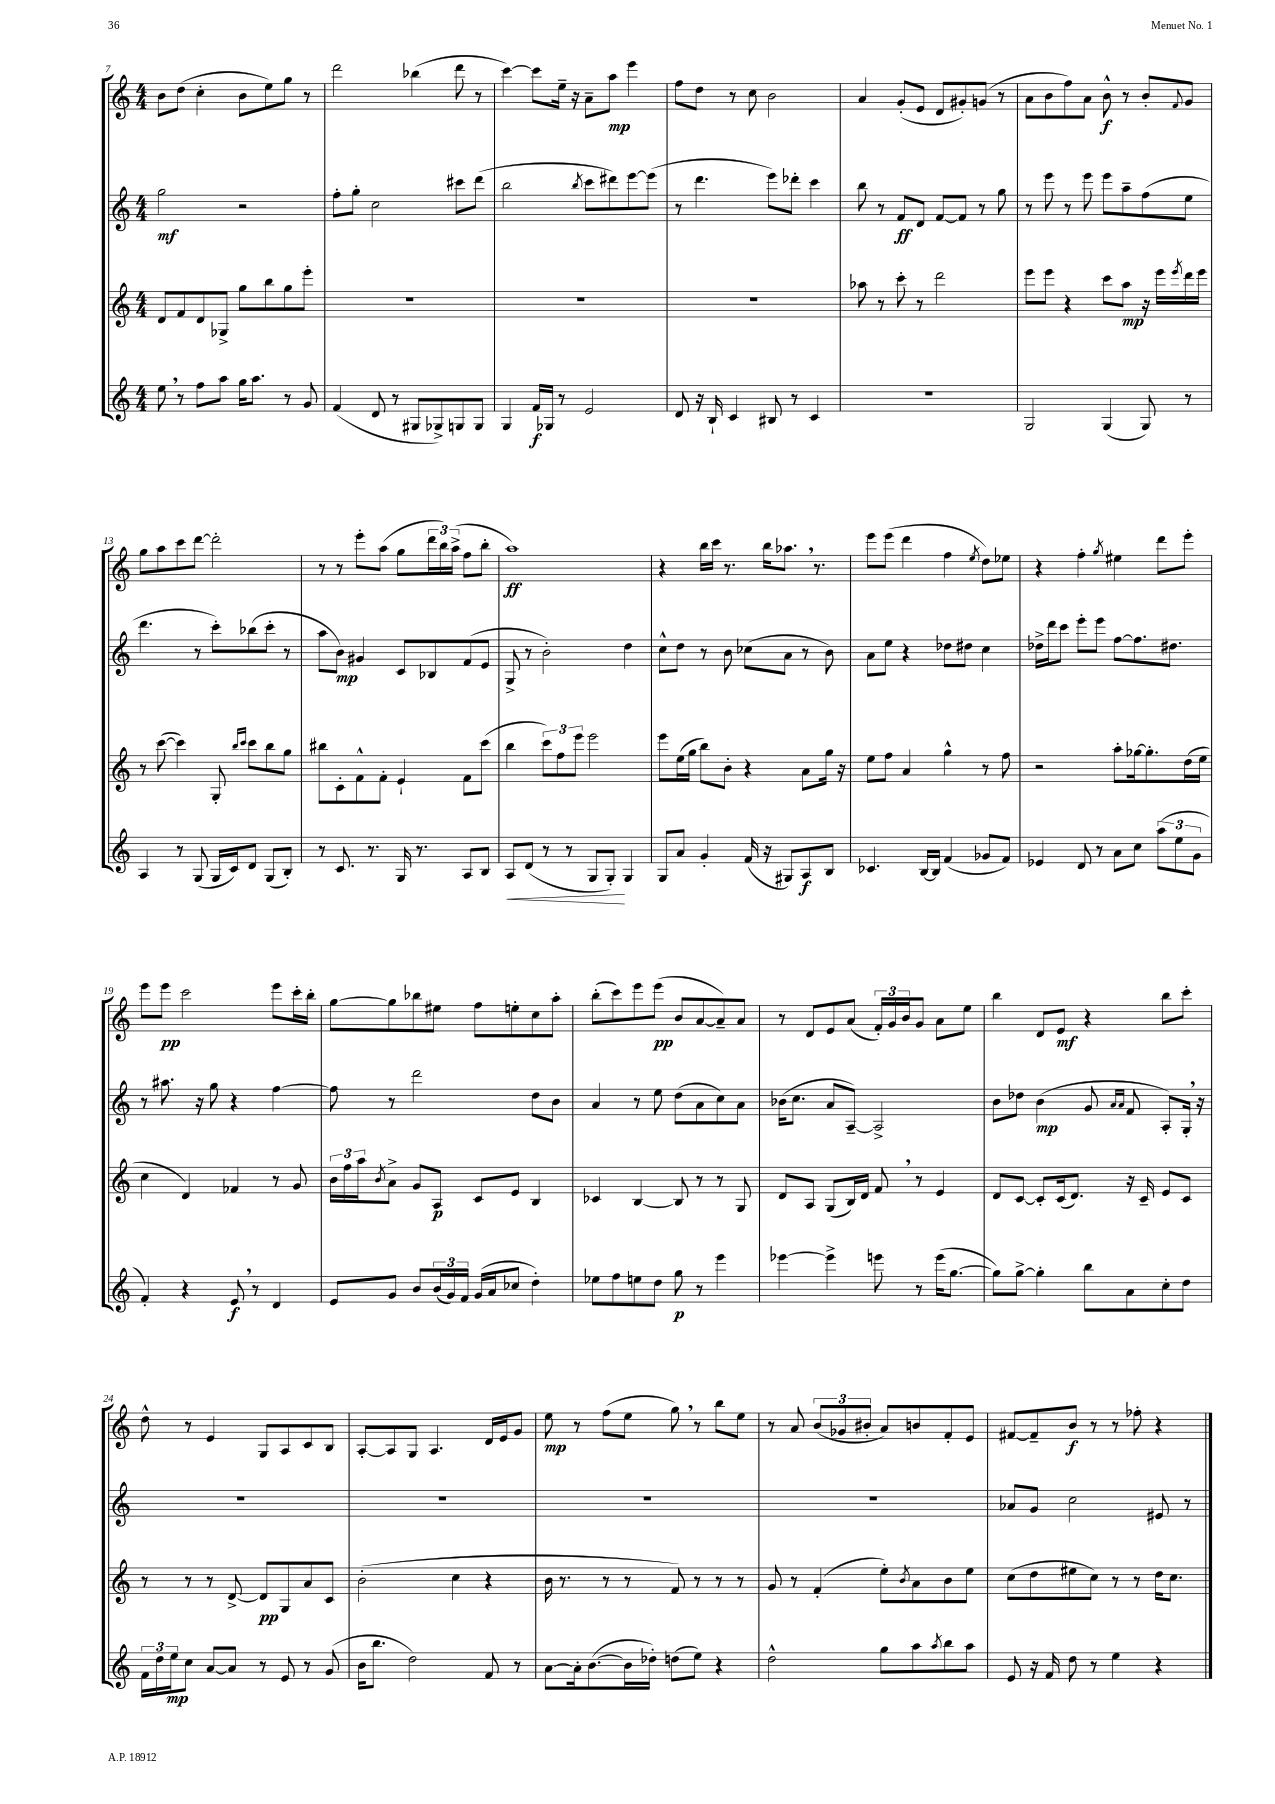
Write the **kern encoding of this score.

**kern	**dynam	**kern	**dynam	**kern	**dynam	**kern	**dynam
*part4	*part4	*part3	*part3	*part2	*part2	*part1	*part1
*staff4	*staff4	*staff3	*staff3	*staff2	*staff2	*staff1	*staff1
*clefG2	*	*clefG2	*	*clefG2	*	*clefG2	*
*k[]	*	*k[]	*	*k[]	*	*k[]	*
*M4/4	*	*M4/4	*	*M4/4	*	*M4/4	*
=7	=7	=7	=7	=7	=7	=7	=7
8ee,\	.	8d/L	.	2gg\	mf	8b\L	.
8r	.	8f/	.	.	.	(8dd\J	.
8ff\L	.	8d/	.	.	.	4cc'\	.
8aa\J	.	8G-X^/J	.	.	.	.	.
16gg\KL	.	8gg\L	.	2r	.	8b\L	.
8.aa\J	.	.	.	.	.	.	.
.	.	8bb\	.	.	.	8ee\)	.
8r	.	8gg\	.	.	.	8gg\J	.
8g/	.	8eee'\J	.	.	.	8r	.
=8	=8	=8	=8	=8	=8	=8	=8
(4f/	.	1r	.	8ff'\L	.	2ddd\	.
.	.	.	.	8gg'\J	.	.	.
8d/	.	.	.	2cc\	.	.	.
8r	.	.	.	.	.	.	.
8G#X/L	.	.	.	.	.	(4bb-X\	.
8G-X^/)	.	.	.	.	.	.	.
8Gn/	.	.	.	8ccc#X\L	.	8ddd\	.
8G/J	.	.	.	(8ddd\J	.	8r	.
=9	=9	=9	=9	=9	=9	=9	=9
4G/	.	1r	.	2bb\	.	[4ccc\)	.
16f/LL	f	.	.	.	.	8ccc\L]	.
16G-X/JJ	.	.	.	.	.	.	.
8r	.	.	.	.	.	16ee~\Jk	.
.	.	.	.	.	.	16r	.
.	.	.	.	8qbb/	.	.	.
2e/	.	.	.	8ccc\L	.	8a~\L	.
.	.	.	.	8ddd#X\)	.	8aa\J	mp
.	.	.	.	[8eee\	.	4eee\	.
.	.	.	.	(8eee\J]	.	.	.
=10	=10	=10	=10	=10	=10	=10	=10
8d/	.	1r	.	8r	.	8ff\L	.
16r	.	.	.	4.ddd\	.	8dd\J	.
16B`/	.	.	.	.	.	.	.
4c/	.	.	.	.	.	8r	.
.	.	.	.	.	.	8cc\	.
8B#X/	.	.	.	8eee\L)	.	2b\	.
8r	.	.	.	8ddd-X'\J	.	.	.
4c/	.	.	.	4ccc\	.	.	.
=11	=11	=11	=11	=11	=11	=11	=11
1r	.	8aa-X\	.	8bb\	.	4a/	.
.	.	8r	.	8r	.	.	.
.	.	8ccc'\	.	8f/L	ff	(8g'/L	.
.	.	8r	.	8d/J	.	8e/J	.
.	.	2ddd\	.	[8f/L	.	8d/L	.
.	.	.	.	8f/J]	.	8g#X'/)	.
.	.	.	.	8r	.	(8gn/J	.
.	.	.	.	8gg\	.	8r	.
=12	=12	=12	=12	=12	=12	=12	=12
2G/	.	8eee\L	.	8r	.	8a\L	.
.	.	8eee\J	.	8eee\	.	8b\	.
.	.	4r	.	8r	.	8ff\)	.
.	.	.	.	8eee\	.	8a\J	.
(4G/	.	8ccc\L	.	8eee\L	.	8b^^\	f
.	.	8aa\J	mp	8aa~\	.	8r	.
8G/)	.	16r	.	(8ff\	.	8b'/L	.
.	.	16eee\LL	.	.	.	.	.
.	.	8qeee/	.	.	.	8qqf/	.
8r	.	16ddd\	.	8ee\J	.	8g/J	.
.	.	16eee\JJ	.	.	.	.	.
!!LO:LB:g=z
=13	=13	=13	=13	=13	=13	=13	=13
4A/	.	8r	.	4.ddd\	.	8gg\L	.
.	.	([8ccc\	.	.	.	8aa\	.
8r	.	4ccc\])	.	.	.	8ccc\	.
(8G/	.	.	.	8r	.	[8ddd\J	.
16G/LL	.	8G'/	.	8ccc'\L)	.	2ddd'\]	.
16c/J)	.	.	.	.	.	.	.
.	.	16qqbb/LL	.	.	.	.	.
.	.	16qqccc/JJ	.	.	.	.	.
8d/J	.	8ccc\L	.	(8bb-X\	.	.	.
(8G/L	.	8bb\	.	8ccc'\J	.	.	.
8B'/J)	.	8gg\J	.	8r	.	.	.
=14	=14	=14	=14	=14	=14	=14	=14
8r	.	8bb#X\L	.	8aa\L	.	8r	.
8.c/	.	8c'\	.	8b\J)	mp	8r	.
.	.	8f^^\	.	4g#X/	.	8eee'\L	.
8.r	.	.	.	.	.	.	.
.	.	8f'\J	.	.	.	(8aa\J	.
16G/	.	4e`/	.	8c/L	.	8gg\L	.
8.r	.	.	.	.	.	.	.
.	.	.	.	8B-X/	.	24ddd\L	.
.	.	.	.	.	.	24bb\)	.
.	.	.	.	.	.	(24aa^\JJ	.
8A/L	.	8f\L	.	(8f/	.	8ff\L	.
8B/J	.	(8ccc\J	.	8e/J	.	8bb'\J	.
=15	=15	=15	=15	=15	=15	=15	=15
!	!LO:HP:b	!	!	!	!	!	!
8A/L	<	4bb\	.	8G^/	.	1aa)	ff
(8d/J	.	.	.	8r	.	.	.
8r	.	12ccc\L)	.	2b'\)	.	.	.
.	.	12ff\	.	.	.	.	.
8r	.	.	.	.	.	.	.
.	.	12eee\J	.	.	.	.	.
8G/L	.	2eee\	.	.	.	.	.
8G'/J)	.	.	.	.	.	.	.
4G/	[	.	.	4dd\	.	.	.
=16	=16	=16	=16	=16	=16	=16	=16
8G/L	.	8eee\L	.	8cc^^\L	.	4r	.
8a/J	.	(16ee\L	.	8dd\J	.	.	.
.	.	16gg\JJ	.	.	.	.	.
4g'/	.	8bb\L)	.	8r	.	16bb\LL	.
.	.	.	.	.	.	16ccc\JJ	.
.	.	8b'\J	.	8b\	.	8.r	.
(16f/	.	4r	.	(8cc-X\L	.	.	.
16r	.	.	.	.	.	16bb\KL	.
8G#X/L)	.	.	.	8a\J	.	8.aa-X,\J	.
8A/	f	8a\L	.	8r	.	.	.
.	.	.	.	.	.	8.r	.
8B/J	.	16gg\Jk	.	8b\)	.	.	.
.	.	16r	.	.	.	.	.
=17	=17	=17	=17	=17	=17	=17	=17
4.c-X/	.	8ee\L	.	8a\L	.	8eee\L	.
.	.	8ff\J	.	8ee\J	.	(8eee\J	.
.	.	4a/	.	4r	.	4ddd\	.
[16B/LL	.	.	.	.	.	.	.
16B/JJ]	.	.	.	.	.	.	.
(4f/	.	4gg^^\	.	8dd-X\L	.	4ff\	.
.	.	.	.	8dd#X\J	.	.	.
.	.	.	.	.	.	8qee/	.
8g-X/L	.	8r	.	4cc\	.	8dd\L)	.
8f/J)	.	8ff\	.	.	.	8ee-X\J	.
=18	=18	=18	=18	=18	=18	=18	=18
4e-X/	.	2r	.	16dd-X^\LL	.	4r	.
.	.	.	.	16ddd\J	.	.	.
.	.	.	.	8ccc\J	.	.	.
8d/	.	.	.	8eee'\L	.	4ff'\	.
8r	.	.	.	8eee\J	.	.	.
.	.	.	.	.	.	8qgg/	.
8a\L	.	8aa'\L	.	[8ff\L	.	4ee#X\	.
8cc\J	.	[16gg-X\k	.	8.ff\]	.	.	.
.	.	8.gg-'\]	.	.	.	.	.
(12aa\L	.	.	.	.	.	8ddd\L	.
.	.	.	.	8.dd#X\J	.	.	.
12ee\	.	.	.	.	.	.	.
.	.	(16dd\L	.	.	.	8eee'\J	.
12g\J	.	.	.	.	.	.	.
.	.	16ee\JJ	.	.	.	.	.
!!LO:LB:g=z
=19	=19	=19	=19	=19	=19	=19	=19
4f'/)	.	4cc\	.	8r	.	8eee\L	.
.	.	.	.	8.aa#X\	.	8eee\J	pp
4r	.	4d/)	.	.	.	2ccc\	.
.	.	.	.	16r	.	.	.
.	.	.	.	8gg\	.	.	.
8e,/	f	4f-X/	.	4r	.	.	.
8r	.	.	.	.	.	.	.
4d/	.	8r	.	[4ff\	.	8eee\L	.
.	.	8g/	.	.	.	16ccc'\L	.
.	.	.	.	.	.	16bb'\JJ	.
=20	=20	=20	=20	=20	=20	=20	=20
8e/L	.	24b\LL	.	8ff\]	.	[8gg\L	.
.	.	24ff\	.	.	.	.	.
.	.	24aa\J	.	.	.	.	.
.	.	8qb/	.	.	.	.	.
8g/J	.	8a^\J	.	8r	.	8gg\]	.
8b/L	.	8g/L	.	2ddd\	.	8bb-X\	.
(24b/L	.	8A/J	p	.	.	8ee#X\J	.
24g/)	.	.	.	.	.	.	.
24f/JJ	.	.	.	.	.	.	.
(16g/LL	.	8c/L	.	.	.	8ff\L	.
16a/J	.	.	.	.	.	.	.
8cc-X/J	.	8e/J	.	.	.	8een'\	.
4dd'\)	.	4B/	.	8dd\L	.	8cc\	.
.	.	.	.	8b\J	.	8aa'\J	.
=21	=21	=21	=21	=21	=21	=21	=21
8ee-X\L	.	4c-X/	.	4a/	.	(8bb'\L	.
8ff\	.	.	.	.	.	8ccc\)	.
8een\	.	[4B/	.	8r	.	8eee\	.
8dd\J	.	.	.	8ee\	.	(8eee\J	pp
8gg\	p	8B/]	.	(8dd\L	.	8b/L	.
8r	.	8r	.	8a\	.	[8a/	.
4eee\	.	8r	.	8cc\)	.	8a~/])	.
.	.	8G/	.	8a\J	.	8a/J	.
=22	=22	=22	=22	=22	=22	=22	=22
[4eee-X\	.	8d/L	.	(16b-X\KL	.	8r	.
.	.	.	.	8.cc\J	.	.	.
.	.	8A/J	.	.	.	8d/L	.
4eee-^\]	.	(8G/L	.	8a/L	.	8e/	.
.	.	16B/L)	.	[8A~/J)	.	(8a/J	.
.	.	16d/JJ	.	.	.	.	.
8eeen\	.	8f,/	.	2A^/]	.	24f'/LL)	.
.	.	.	.	.	.	24g/	.
.	.	.	.	.	.	24b/J	.
8r	.	8r	.	.	.	8g/J	.
(16eee\KL	.	4e/	.	.	.	8a\L	.
[8.gg\J	.	.	.	.	.	.	.
.	.	.	.	.	.	8ee\J	.
=23	=23	=23	=23	=23	=23	=23	=23
8gg\L])	.	8d/L	.	8b\L	.	4bb\	.
[8gg^\J	.	[8c/J	.	8dd-X\J	.	.	.
4gg'\]	.	8c'/L]	.	(4b\	mp	8d/L	.
.	.	(16c/k	.	.	.	8e/J	mf
.	.	8.d/J)	.	.	.	.	.
8bb\L	.	.	.	8g/	.	4r	.
.	.	.	.	16qqa/LL	.	.	.
.	.	.	.	16qqa/JJ	.	.	.
8a\	.	16r	.	8f/	.	.	.
.	.	16c~/	.	.	.	.	.
8cc'\	.	8e/L	.	8A'/L)	.	8bb\L	.
8dd\J	.	8c/J	.	16G',/Jk	.	8ccc'\J	.
.	.	.	.	16r	.	.	.
!!LO:LB:g=z
=24	=24	=24	=24	=24	=24	=24	=24
24f\LL	.	8r	.	1r	.	8dd^^\	.
24dd\	.	.	.	.	.	.	.
24ee\J	mp	.	.	.	.	.	.
8cc\J	.	8r	.	.	.	8r	.
[8a/L	.	8r	.	.	.	4e/	.
8a/J]	.	[8d^/	.	.	.	.	.
8r	.	8d/L]	pp	.	.	8G/L	.
8e/	.	8G/	.	.	.	8A/	.
8r	.	8a/	.	.	.	8c/	.
(8g/	.	8c/J	.	.	.	8B/J	.
=25	=25	=25	=25	=25	=25	=25	=25
16b\KL	.	(2b'\	.	1r	.	[8A'/L	.
8.bb\J	.	.	.	.	.	.	.
.	.	.	.	.	.	8A/]	.
2dd\)	.	.	.	.	.	8G/J	.
.	.	.	.	.	.	4.A/	.
.	.	4cc\	.	.	.	.	.
8f/	.	4r	.	.	.	16d/LL	.
.	.	.	.	.	.	16e/J	.
8r	.	.	.	.	.	8g/J	.
=26	=26	=26	=26	=26	=26	=26	=26
[8a\L	.	16b\	.	1r	.	8ee\	mp
.	.	8.r	.	.	.	.	.
16a'\k]	.	.	.	.	.	8r	.
([8.b\	.	.	.	.	.	.	.
.	.	8r	.	.	.	(8ff\L	.
16b\L]	.	8r	.	.	.	8ee\J	.
16dd-X'\JJ)	.	.	.	.	.	.	.
(8ddn\L	.	8f/)	.	.	.	8gg,\)	.
8ee\J)	.	8r	.	.	.	8r	.
4r	.	8r	.	.	.	8bb\L	.
.	.	8r	.	.	.	8ee\J	.
=27	=27	=27	=27	=27	=27	=27	=27
2dd^^\	.	8g/	.	1r	.	8r	.
.	.	8r	.	.	.	8a/	.
.	.	(4f'/	.	.	.	(12b/L	.
.	.	.	.	.	.	12g-X/	.
.	.	.	.	.	.	12b#X'/J	.
8gg\L	.	8ee'\L)	.	.	.	8a/L)	.
.	.	8qb/	.	.	.	.	.
8aa\	.	8a\	.	.	.	8bn/	.
8qaa/	.	.	.	.	.	.	.
8bb\	.	8b\	.	.	.	8f'/	.
8aa\J	.	8ee\J	.	.	.	8e/J	.
=28	=28	=28	=28	=28	=28	=28	=28
8e/	.	(8cc\L	.	8a-X/L	.	[8f#X/L	.
16r	.	8dd\	.	8g/J	.	8f#~/]	.
16f/	.	.	.	.	.	.	.
8dd\	.	8ee#X\	.	2cc\	.	8b/J	f
8r	.	8cc\J)	.	.	.	8r	.
4ee\	.	8r	.	.	.	8r	.
.	.	8r	.	.	.	8ff-X'\	.
4r	.	16dd\KL	.	8e#X/	.	4r	.
.	.	8.cc\J	.	.	.	.	.
.	.	.	.	8r	.	.	.
==	==	==	==	==	==	==	==
*-	*-	*-	*-	*-	*-	*-	*-
